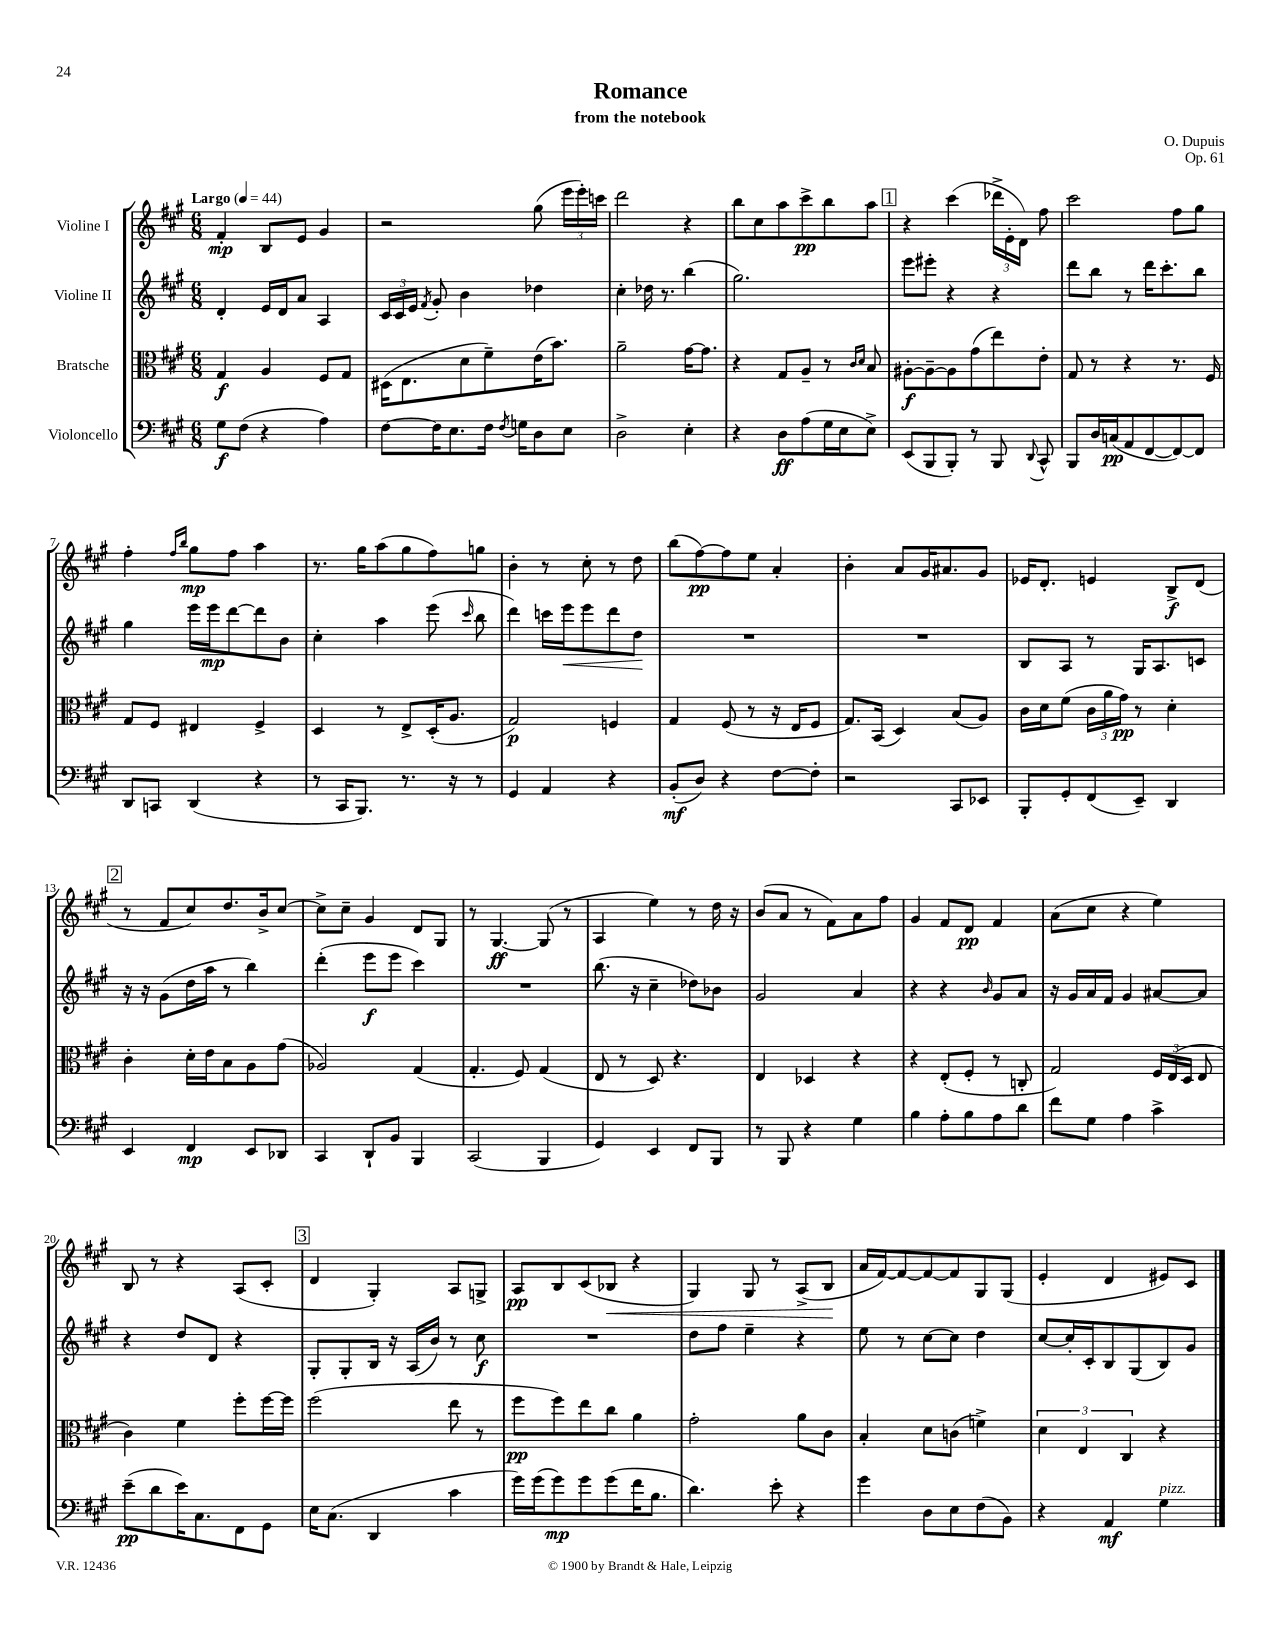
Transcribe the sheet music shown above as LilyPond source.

\header { title = "Romance" composer = "O. Dupuis" subtitle = "from the notebook" opus = "Op. 61" }
<<
\new StaffGroup <<
\new Staff = "s0" \with { instrumentName = "Violine I" } {
    \clef treble \key a \major \numericTimeSignature \time 6/8 \tempo "Largo" 4 = 44
    \autoBeamOff fis'4-.\mp b8[ e'8] gis'4 |
    r2 gis''8( \tuplet 3/2 { e'''16[ e'''16-.) c'''16] } |
    d'''2 r4 |
    b''8[ cis''8 a''8 cis'''8->\pp b''8 a''8] |
    \mark \markup { \box "1" } r4 cis'''4( \tuplet 3/2 { des'''16[-> e'16-. d'16]) } fis''8 |
    cis'''2 fis''8[ gis''8] |
    fis''4-. \grace { fis''16[ b''16] } gis''8[\mp fis''8] a''4 |
    r8. gis''16[ a''8( gis''8 fis''8) g''8] |
    b'4-. r8 cis''8-. r8 d''8 |
    b''8[( fis''8~\pp) fis''8 e''8] a'4-. |
    b'4-. a'8[ gis'16 ais'8. gis'8] |
    ees'16[ d'8.]-. e'4 b8[->\f d'8]( |
    \mark \markup { \box "2" } r8 fis'8[ cis''8) d''8. b'16-> cis''8]~ |
    cis''8[-> cis''8]-- gis'4 d'8[ gis8] |
    r8 gis4.~\ff gis8( r8 |
    a4 e''4) r8 d''16 r16 |
    b'8[( a'8] r8 fis'8[) a'8 fis''8] |
    gis'4 fis'8[ d'8]\pp fis'4 |
    a'8[( cis''8] r4 e''4) |
    b8 r8 r4 a8[( cis'8]-. |
    \mark \markup { \box "3" } d'4 gis4-.) a8[ g8]-> |
    a8[\pp b8 cis'8( bes8]\< r4 |
    gis4) gis8 r8 a8[->( b8]\! |
    a'16[ fis'16~) fis'8~ fis'8~ fis'8 gis8 gis8]( |
    e'4-. d'4 eis'8[) cis'8] \bar "|." |
}
\new Staff = "s1" \with { instrumentName = "Violine II" } {
    \clef treble \key a \major \numericTimeSignature \time 6/8
    \autoBeamOff d'4-. e'16[ d'16 a'8] a4 |
    \tuplet 3/2 { cis'16[ cis'16 e'16] } \acciaccatura { fis'8 } gis'8-. b'4 des''4 |
    cis''4-. des''16 r8. b''4( |
    gis''2.) |
    \mark \markup { \box "1" } e'''8[ eis'''8]-. r4 r4 |
    d'''8[ b''8] r8 d'''16[ cis'''8.-. b''8] |
    gis''4 e'''16[ e'''16\mp d'''8~ d'''8 b'8] |
    cis''4-. a''4 e'''8( \grace { cis'''16 } b''8 |
    d'''4) c'''16[ e'''16\< e'''8 d'''8 d''8]\! |
    R2. |
    R2. |
    b8[ a8] r8 gis16[ a8. c'8] |
    \mark \markup { \box "2" } r16 r16 gis'8[( d''16 a''16] r8 b''4) |
    d'''4-.( e'''8[\f e'''8] cis'''4) |
    R2. |
    b''8.( r16 cis''4-- des''8[) bes'8] |
    gis'2 a'4 |
    r4 r4 \grace { b'16 } gis'8[ a'8] |
    r16 gis'16[ a'16 fis'16] gis'4 ais'8[~ ais'8] |
    r4 d''8[ d'8] r4 |
    \mark \markup { \box "3" } gis8[-. gis8-. b16] r16 a16[( b'16]) r8 cis''8\f |
    R2. |
    d''8[ fis''8] e''4-- r4 |
    e''8 r8 cis''8[~ cis''8] d''4 |
    cis''8[~ cis''16-. cis'16-. b8 gis8( b8) gis'8] \bar "|." |
}
\new Staff = "s2" \with { instrumentName = "Bratsche" } {
    \clef alto \key a \major \numericTimeSignature \time 6/8
    \autoBeamOff gis4\f a4 fis8[ gis8] |
    dis16[( e8. d'8 fis'8--) e'16( b'8.]) |
    a'2-- gis'16[~ gis'8.] |
    r4 gis8[ a8]-- r8 \grace { cis'16[ d'16] } b8 |
    \mark \markup { \box "1" } ais8[~-.\f ais8~-- ais8 gis'8( e''8) e'8]-. |
    gis8 r8 r4 r8. fis16 |
    gis8[ fis8] eis4 fis4-> |
    d4 r8 e8[-> d16-.( a8.] |
    gis2\p) f4 |
    gis4 fis8( r8 r16 e16[ fis8] |
    gis8.[) b,16]( d4) b8[( a8]) |
    cis'16[ d'16 fis'8]( \tuplet 3/2 { cis'16[ a'16 gis'16]\pp) } r8 d'4-. |
    \mark \markup { \box "2" } cis'4-. d'16[-. e'16 b8 a8 gis'8]( |
    aes2) gis4( |
    gis4.-. fis8) gis4( |
    e8 r8 d8) r4. |
    e4 des4 r4 |
    r4 e8[-.( fis8]-. r8 c8-. |
    gis2) \tuplet 3/2 { fis16[ e16( d16] } e8 |
    cis'4) fis'4 fis''8[-. fis''16~ fis''16] |
    \mark \markup { \box "3" } fis''2( e''8 r8 |
    fis''8[\pp fis''8) e''8 cis''8] a'4 |
    gis'2-. a'8[ cis'8] |
    b4-. d'8[ c'8]( f'4->) |
    \tuplet 3/2 { d'4 e4 cis4 } r4 \bar "|." |
}
\new Staff = "s3" \with { instrumentName = "Violoncello" } {
    \clef bass \key a \major \numericTimeSignature \time 6/8
    \autoBeamOff gis8[\f fis8]( r4 a4) |
    fis8[~ fis16 e8. fis16] \acciaccatura { fis8 } g16[ d8 e8] |
    d2-> e4-. |
    r4 d8[\ff a8( gis16 e16 e8]->) |
    \mark \markup { \box "1" } e,8[( b,,8 b,,8]-.) r8 b,,8 \appoggiatura { d,8 } cis,8-^ |
    b,,8[ d16 c16\pp( a,8 fis,8~ fis,8~) fis,8] |
    d,8[ c,8] d,4( r4 |
    r8 cis,16[ b,,8.]) r8. r16 r8 |
    gis,4 a,4 r4 |
    b,8[-.\mf( d8]) r4 fis8[~ fis8]-. |
    r2 cis,8[ ees,8] |
    b,,8[-. gis,8-. fis,8( e,8]--) d,4 |
    \mark \markup { \box "2" } e,4 fis,4\mp e,8[ des,8] |
    cis,4 d,8[-! b,8] b,,4 |
    cis,2( b,,4 |
    gis,4) e,4 fis,8[ b,,8] |
    r8 b,,8 r4 gis4 |
    b4 a8[-. b8 a8 d'8] |
    fis'8[ gis8] a4 cis'4-> |
    e'8[--\pp( d'8 e'16) cis8. fis,8 gis,8] |
    \mark \markup { \box "3" } e16[ cis8.]( d,4 cis'4 |
    gis'16[) gis'16( gis'8\mp) gis'8 gis'8( fis'16 b8.] |
    d'4.) e'8-. r4 |
    gis'4 d8[ e8 fis8( b,8]) |
    r4 a,4\mf gis4^\markup { \italic "pizz." } \bar "|." |
}
>>
>>
